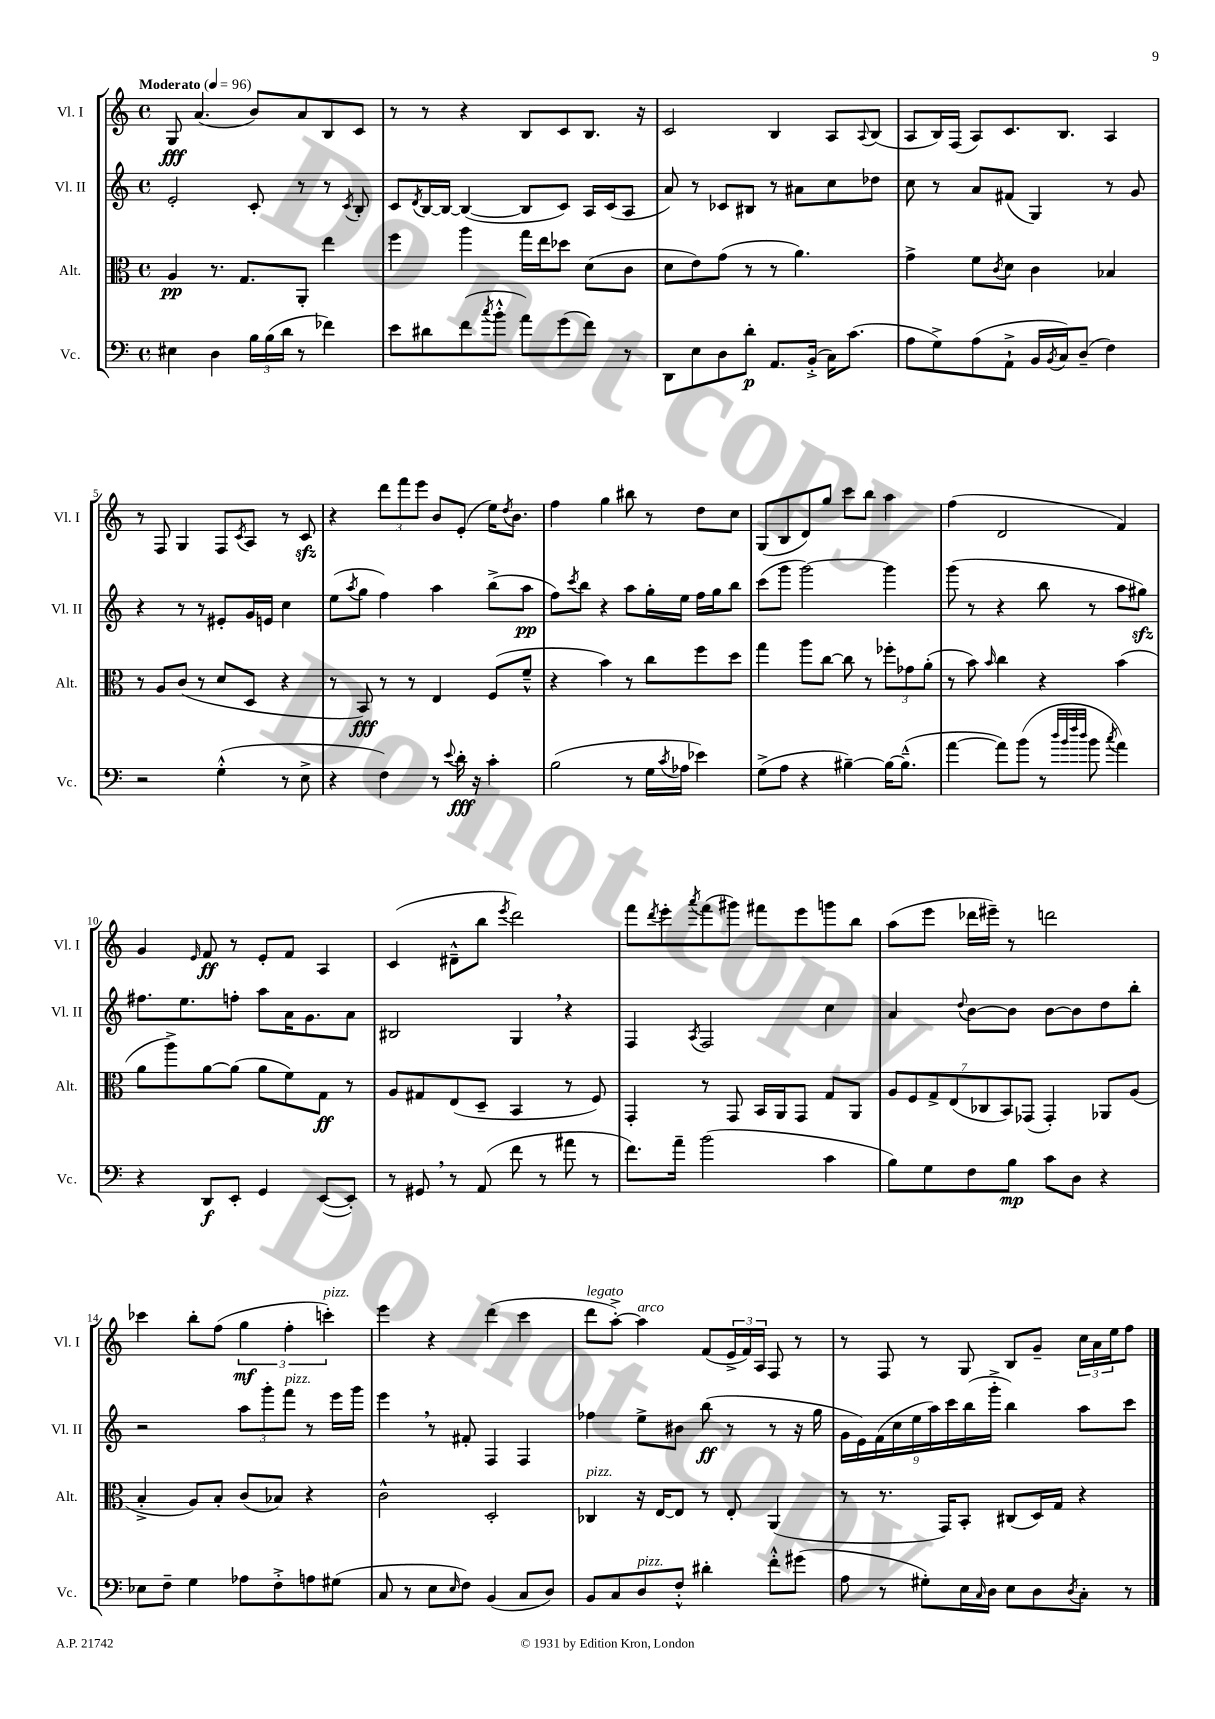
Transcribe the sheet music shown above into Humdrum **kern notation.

**kern	**kern	**kern	**kern
*staff4	*staff3	*staff2	*staff1
*clefF4	*clefC3	*clefG2	*clefG2
*k[]	*k[]	*k[]	*k[]
*M4/4	*M4/4	*M4/4	*M4/4
*met(c)	*met(c)	*met(c)	*met(c)
*MM96	*MM96	*MM96	*MM96
4E#	4A	2e'	8G
.	.	.	(4.a
4D	8.r	.	.
.	8.G	.	.
24B	.	8c'	8b)
(24B	.	.	.
24d	.	.	.
8r	8AA'	8r	8a
4f-)	4ee	8r	8B
.	.	8qc	.
.	.	8B'	8c
=	=	=	=
8e	4ff	8c	8r
.	.	8qd	.
8d#	.	[16B	8r
.	.	16B_	.
(8f	4aa	(4B_	4r
8qcc	.	.	.
8b'^^	.	.	.
8a)	16gg	8B]	8B
.	16ee	.	.
(8g	8dd-	8c)	8c
8f)	(8d	16A	8.B
.	.	(16c	.
8r	8c	8A	.
.	.	.	16r
=	=	=	=
8DD	8d	8a)	2c
8E	8e)	8r	.
8D	(8g	8c-	.
8d'	8r	8B#	.
8.AA	8r	8r	4B
.	4.a)	8a#	.
(16BB'^	.	.	.
16C)	.	8cc	8A
(8.c	.	.	.
.	.	.	8qqA
.	.	8dd-	(8B
=	=	=	=
8A	4g^	8cc	8A
8G^)	.	8r	16B)
.	.	.	(16F
(8A	8f	8a	8A)
.	8qc	.	.
8AA`^	8d	(8f#	8.c
16BB	4c	4G)	.
8qBB	.	.	.
16C)	.	.	8.B
(8D~	.	.	.
4F)	4B-	8r	4A
.	.	8g	.
=	=	=	=
2r	8r	4r	8r
.	8A	.	8F
.	(8c	8r	4G
.	8r	8r	.
(4G'^^	8d	8e#'	8F
.	.	.	8qc
.	8D	16g	8A
.	.	16e	.
8r	4r	4cc	8r
8E^	.	.	8c
=	=	=	=
4r	8r	(8ee	4r
.	.	8qaa	.
.	8BB)	8gg	.
4F)	8r	4ff)	12ddd
.	.	.	12fff
.	8r	.	.
.	.	.	12eee
8r	4E	4aa	8b
8qqe	.	.	.
16d'	.	.	(8e'
16r	.	.	.
4c'	(8F	(8bb^	16ee)
.	.	.	8qdd
.	.	.	8.b
.	8f~^^	8aa	.
=	=	=	=
(2B	4r	8ff)	4ff
.	.	8qccc	.
.	.	8bb	.
.	4b)	4r	4gg
8r	8r	8aa	8bb#
16G	8cc	16gg'	8r
8qc	.	.	.
16A-	.	16ee	.
4e-)	8ff	16ff	8dd
.	.	16gg	.
.	8dd	8bb	8cc
=	=	=	=
(8G^	4gg	(8ccc	(8G
8A	.	8ggg	8B
4r	8aa	[2ggg)	8d)
.	[8cc	.	8gg
[4B#~)	8cc]	.	8ccc
.	8r	.	8bb
16B#_	12ff-'	4ggg]	4aa
(8.B#~^^]	.	.	.
.	12g-	.	.
.	(12a'	.	.
=	=	=	=
[4a	8r	(8ggg	(4ff
.	8b)	8r	.
.	16qqb	.	.
8a])	4cc	4r	2d
(8b	.	.	.
8r	4r	8bb	.
32qqdd	.	.	.
32qqb	.	.	.
32qqff	.	.	.
32qqdd	.	.	.
8b	.	8r	.
8qcc	.	.	.
4a)	(4b	8aa	4f)
.	.	8gg#)	.
=	=	=	=
4r	8a	8.ff#	4g
.	8aa^)	.	.
.	.	8.ee	.
.	.	.	16qqe
8DD	[8a	.	8f
8EE'	(8a]	8ff'	8r
4GG	8a	8aa	8e'
.	8f)	16a	8f
.	.	8.g	.
([8EE	8G	.	4A
8EE'])	8r	8a	.
=	=	=	=
8r	8A	2B#	(4c
8GG#	8G#	.	.
8r	(8E	.	8d#~^^
(8AA	8D~	.	8bb
.	.	.	8qeee
8f	4BB	4G	2ddd)
8r	.	.	.
8a#	8r	4r	.
8r	8F)	.	.
=	=	=	=
8.f)	4GG'	4F	8fff
.	.	.	8qddd
.	.	.	8eee'
16a~	.	.	.
.	.	8qA	8qaaa
(2b	8r	2F	(8fff
.	8GG	.	8ggg#)
.	16BB	.	8fff#
.	16AA	.	.
.	8GG	.	8eee
4c	8G	4cc	8ggg
.	8AA	.	8bb
=	=	=	=
8B)	14A	4a	(8aa
.	14F	.	.
8G	.	.	8eee
.	14G^	.	.
.	(14E	.	.
.	.	8qqdd	.
8F	.	[8b	16ddd-
.	14C-	.	.
.	.	.	16eee#~)
.	14BB)	.	.
8B	.	8b]	8r
.	(14GG-	.	.
8c	4GG-')	[8b	2ddd
8D	.	8b]	.
4r	8AA-	8dd	.
.	(8A	8bb'	.
=	=	=	=
8E-	4B'^	2r	4ccc-
8F~	.	.	.
4G	8A)	.	8bb'
.	8B'	.	(8ff
8A-	(8c	12aa	6gg
.	.	12ggg'	.
8F'^	8B-)	.	.
.	.	12fff	6ff'
8A	4r	8r	.
.	.	.	6ccc')
(8G#	.	16eee	.
.	.	16ggg	.
=	=	=	=
8C	2c^^	4eee	4eee
8r	.	.	.
8E	.	8r	4r
16qqE	.	.	.
8F)	.	8f#'	.
(4BB	2D'	4F	(4ddd
8C	.	4F	4ccc
8D)	.	.	.
=	=	=	=
8BB	4C-	4ff-	8ddd
8C	.	.	[8aa'^)
8D	16r	8ee^	4aa]
.	[16E	.	.
8F'^^	8E]	8b#	.
4d#'	8r	(8bb	(8f
.	8E'	8r	24e^
.	.	.	24f)
.	.	.	24A
8f'^^	(4AA	8r	8F
(8g#	.	16r	8r
.	.	16gg	.
=	=	=	=
8A	8r	18g	8r
.	.	18e)	.
.	.	(18f	.
8r	8.r	.	8F
.	.	18cc	.
.	.	18ee	.
8G#')	.	.	8r
.	.	18aa)	.
.	16GG)	.	.
.	.	18ccc	.
16E	8BB'	.	8G
.	.	(18bb	.
16qqC	.	.	.
16D	.	.	.
.	.	18ggg'^	.
8E	(8C#	4bb)	8B
8D	16D)	.	8g~
.	16G	.	.
8qD	.	.	.
8C'	4r	8aa	24cc
.	.	.	24a
.	.	.	24ee
8r	.	8ccc	8ff
==	==	==	==
*-	*-	*-	*-
